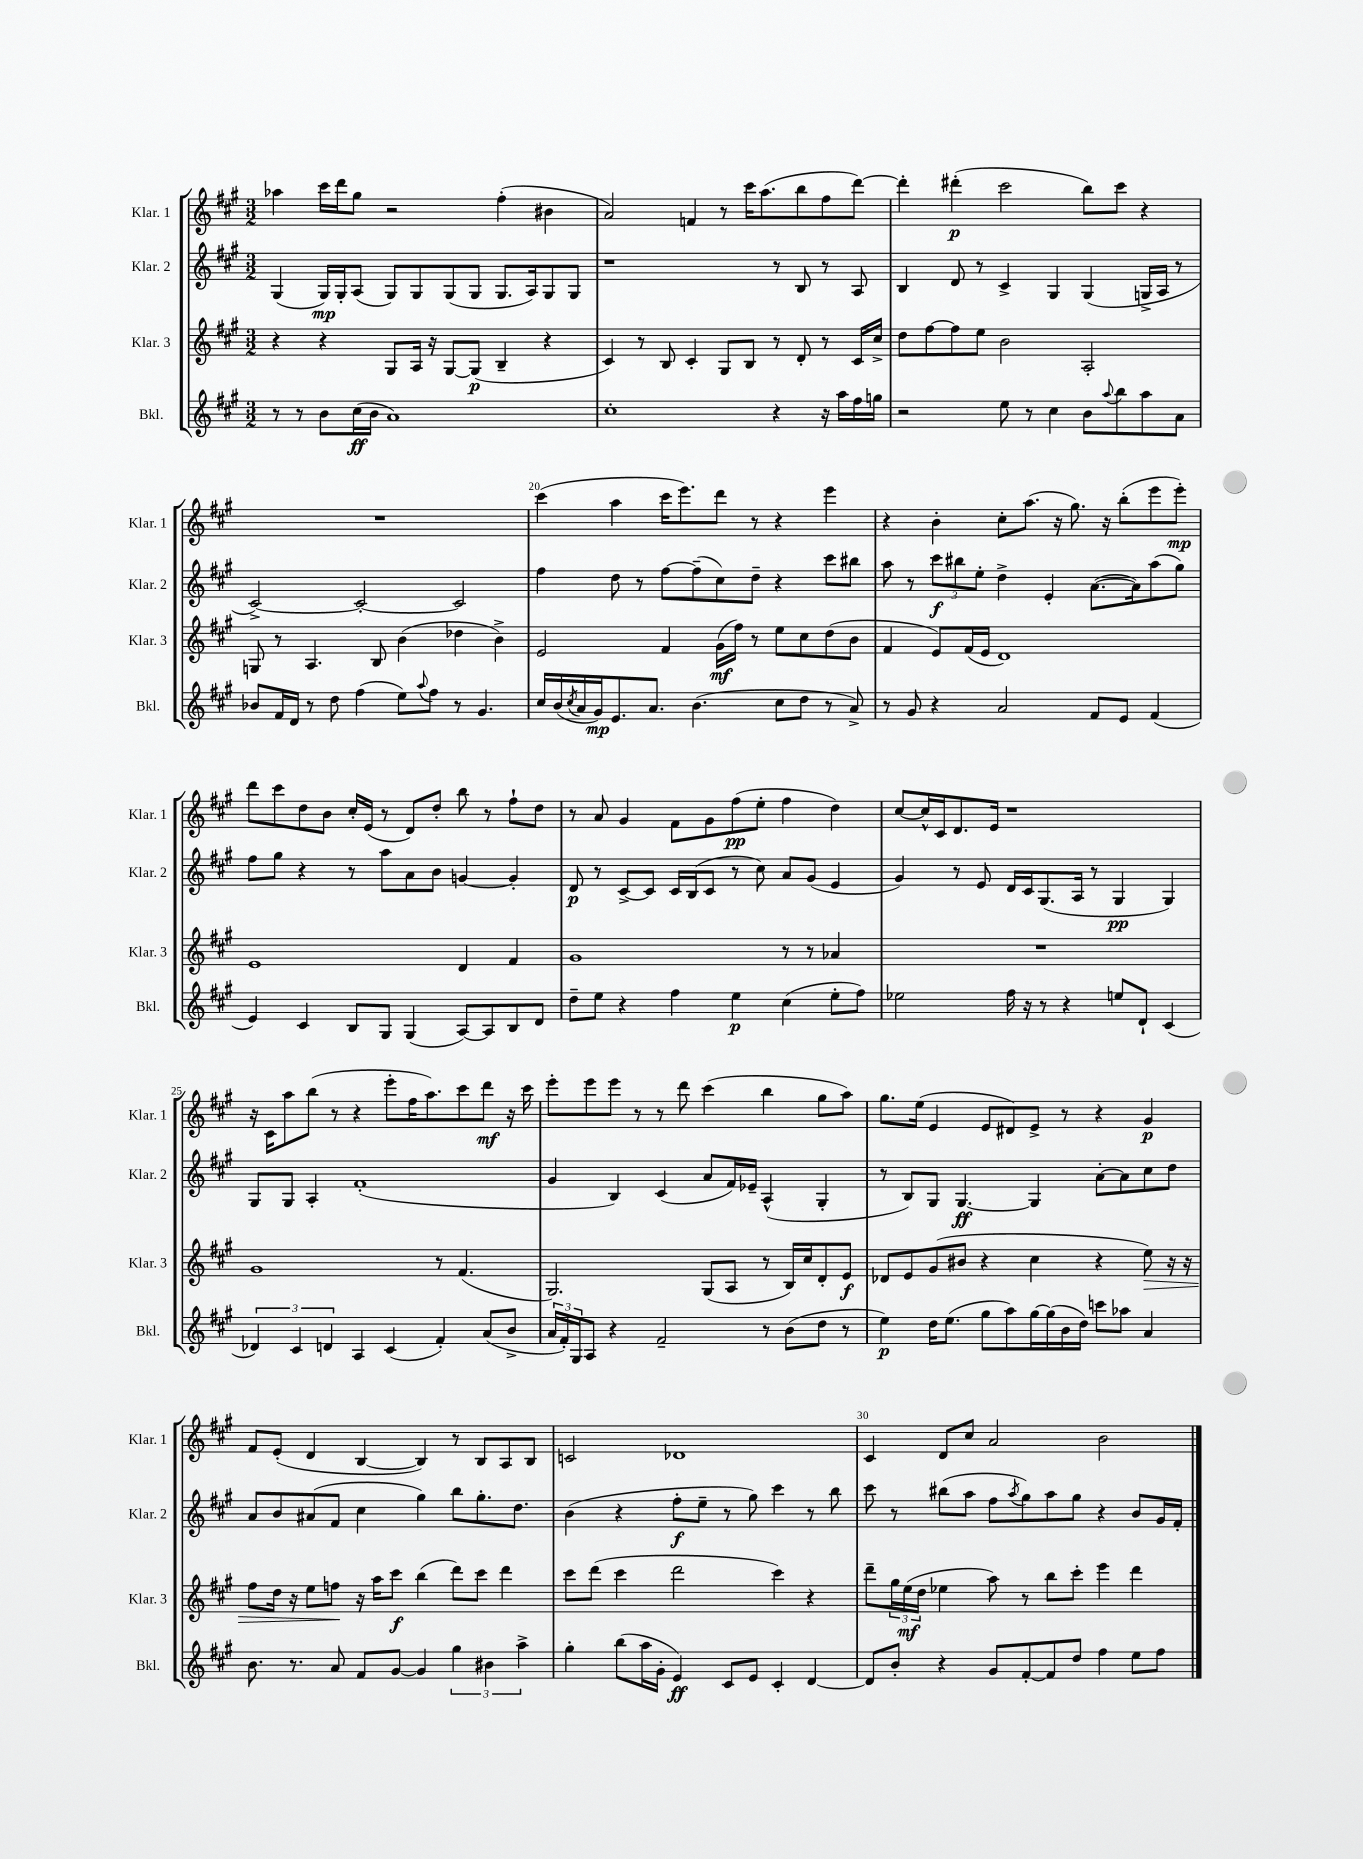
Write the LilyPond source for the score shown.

<<
\new StaffGroup <<
\new Staff = "s0" \with { instrumentName = "Klar. 1" shortInstrumentName = "Klar. 1" } {
    \clef treble \key a \major \numericTimeSignature \time 3/2
    aes''4 cis'''16 d'''16 gis''8 r2 fis''4-.( bis'4 |
    a'2) f'4 r8 cis'''16 a''8.( b''8 fis''8 d'''8~) |
    d'''4-. dis'''4-.\p( cis'''2 b''8) cis'''8 r4 |
    R1. |
    cis'''4( a''4 cis'''16 e'''8.) d'''8 r8 r4 e'''4 |
    r4 b'4-. cis''8-. a''8.( r16 gis''8.) r16 b''8-.( e'''8 e'''8-.\mp) |
    d'''8 cis'''8 d''8 b'8 cis''16-. e'16( r8 d'8) d''8-. b''8 r8 fis''8-! d''8 |
    r8 a'8 gis'4 fis'8 gis'8 fis''8\pp( e''8-. fis''4 d''4) |
    cis''8~ cis''16-^ cis'16 d'8. e'16 r1 |
    r16 cis'16 a''8 b''8( r8 r4 e'''8-. fis''16 a''8.) cis'''8 d'''8\mf r16 cis'''16 |
    e'''8-. e'''8 e'''8 r8 r8 d'''8 cis'''4( b''4 gis''8 a''8) |
    gis''8. e''16( e'4 e'8 dis'8) e'8-> r8 r4 gis'4\p |
    fis'8 e'8-.( d'4 b4~ b4) r8 b8 a8 b8 |
    c'2 des'1 |
    cis'4 d'8 cis''8 a'2 b'2 \bar "|." |
}
\new Staff = "s1" \with { instrumentName = "Klar. 2" shortInstrumentName = "Klar. 2" } {
    \clef treble \key a \major \numericTimeSignature \time 3/2
    gis4( gis16\mp) gis16-. a8( gis8) gis8 gis8( gis8 gis8. a16) gis8 gis8 |
    r1 r8 b8 r8 a8 |
    b4 d'8 r8 cis'4-> gis4 gis4( g16-> a16 r8 |
    cis'2~->) cis'2~-. cis'2 |
    fis''4 d''8 r8 fis''8~ fis''8--( cis''8) d''8-- r4 cis'''8 bis''8 |
    a''8 r8 \tuplet 3/2 { cis'''8\f bis''8 e''8-. } d''4-> e'4-. a'8.~( a'16) a''8( gis''8) |
    fis''8 gis''8 r4 r8 a''8 a'8 b'8 g'4~ g'4-. |
    d'8\p r8 cis'8~-> cis'8 cis'16 b16( cis'8 r8 cis''8) a'8 gis'8( e'4 |
    gis'4) r8 e'8 d'16 cis'16 gis8.( a16 r8 gis4\pp gis4) |
    gis8 gis8 a4-. fis'1-.( |
    gis'4 b4) cis'4( a'8 fis'16) ees'16-- a4-^( gis4-. |
    r8 b8) gis8 gis4.~\ff gis4 a'8~-. a'8 cis''8 d''8 |
    a'8 b'8 ais'8( fis'8 cis''4 gis''4) b''8 gis''8.-. d''8. |
    b'4( r4 fis''8-.\f e''8-- r8 gis''8) cis'''4 r8 b''8 |
    cis'''8 r8 bis''8( a''8 fis''8 \acciaccatura { a''8 } gis''8) a''8 gis''8 r4 b'8 gis'16 fis'16-. \bar "|." |
}
\new Staff = "s2" \with { instrumentName = "Klar. 3" shortInstrumentName = "Klar. 3" } {
    \clef treble \key a \major \numericTimeSignature \time 3/2
    r4 r4 gis8 a16 r16 gis8~ gis8\p( b4-- r4 |
    cis'4) r8 b8 cis'4-. gis8 b8 r8 d'8-. r8 cis'16 cis''16-> |
    d''8 fis''8~ fis''8 e''8 b'2 a2-. |
    g8 r8 a4. b8 b'4( des''4 b'4->) |
    e'2 fis'4 gis'16\mf( fis''16) r8 e''8 cis''8 d''8( b'8 |
    fis'4 e'8) fis'16( e'16 d'1) |
    e'1 d'4 fis'4 |
    gis'1 r8 r8 aes'4 |
    R1. |
    gis'1 r8 fis'4.( |
    gis2.) gis8( a8 r8 b16) cis''16 d'8-. e'8\f |
    des'8 e'8 gis'8( bis'8 r4 cis''4 r4 e''8\>) r16 r16 |
    fis''8 d''16 r16 e''8 f''8\! r16 a''16 cis'''8\f b''4( d'''8) cis'''8 d'''4 |
    cis'''8 d'''8( cis'''4 d'''2 cis'''4) r4 |
    d'''8-- \tuplet 3/2 { gis''16 e''16\mf( d''16 } ees''4 a''8) r8 b''8 cis'''8-. e'''4 d'''4 \bar "|." |
}
\new Staff = "s3" \with { instrumentName = "Bkl." shortInstrumentName = "Bkl." } {
    \clef treble \key a \major \numericTimeSignature \time 3/2
    r8 r8 b'8 cis''16\ff( b'16 a'1) |
    cis''1-. r4 r16 a''16 fis''16 g''16 |
    r2 e''8 r8 cis''4 b'8 \appoggiatura { a''8 } b''8 a''8 a'8 |
    bes'8 fis'16 d'16 r8 d''8 fis''4( e''8) \appoggiatura { a''8 } fis''8 r8 gis'4. |
    cis''16 b'16( \acciaccatura { cis''8 } a'16 gis'16\mp) e'8. a'8. b'4.( cis''8 d''8 r8 a'8->) |
    r8 gis'8 r4 a'2 fis'8 e'8 fis'4( |
    e'4) cis'4 b8 gis8 gis4( a8~) a8 b8 d'8 |
    d''8-- e''8 r4 fis''4 e''4\p cis''4( e''8-. fis''8) |
    ees''2 fis''16 r16 r8 r4 e''8 d'8-! cis'4( |
    \tuplet 3/2 { des'4) cis'4 d'4 } a4 cis'4( fis'4-.) a'8( b'8-> |
    \tuplet 3/2 { a'16 fis'16-.) gis16 } a8 r4 fis'2-- r8 b'8( d''8 r8 |
    e''4\p) d''16 e''8.( gis''8 a''8) gis''16~ gis''16( b'16 d''16) c'''8 aes''8 a'4 |
    b'8. r8. a'8 fis'8 gis'8~ gis'4 \tuplet 3/2 { gis''4 bis'4 a''4-> } |
    gis''4-. b''8( a''16 gis'16-. e'4\ff) cis'8 e'8 cis'4-. d'4~ |
    d'8 b'8-. r4 gis'8 fis'8~-. fis'8 d''8 fis''4 e''8 fis''8 \bar "|." |
}
>>
>>
\layout { \context { \Score currentBarNumber = #16 \override BarNumber.break-visibility = ##(#f #t #t) barNumberVisibility = #(every-nth-bar-number-visible 5) } }
